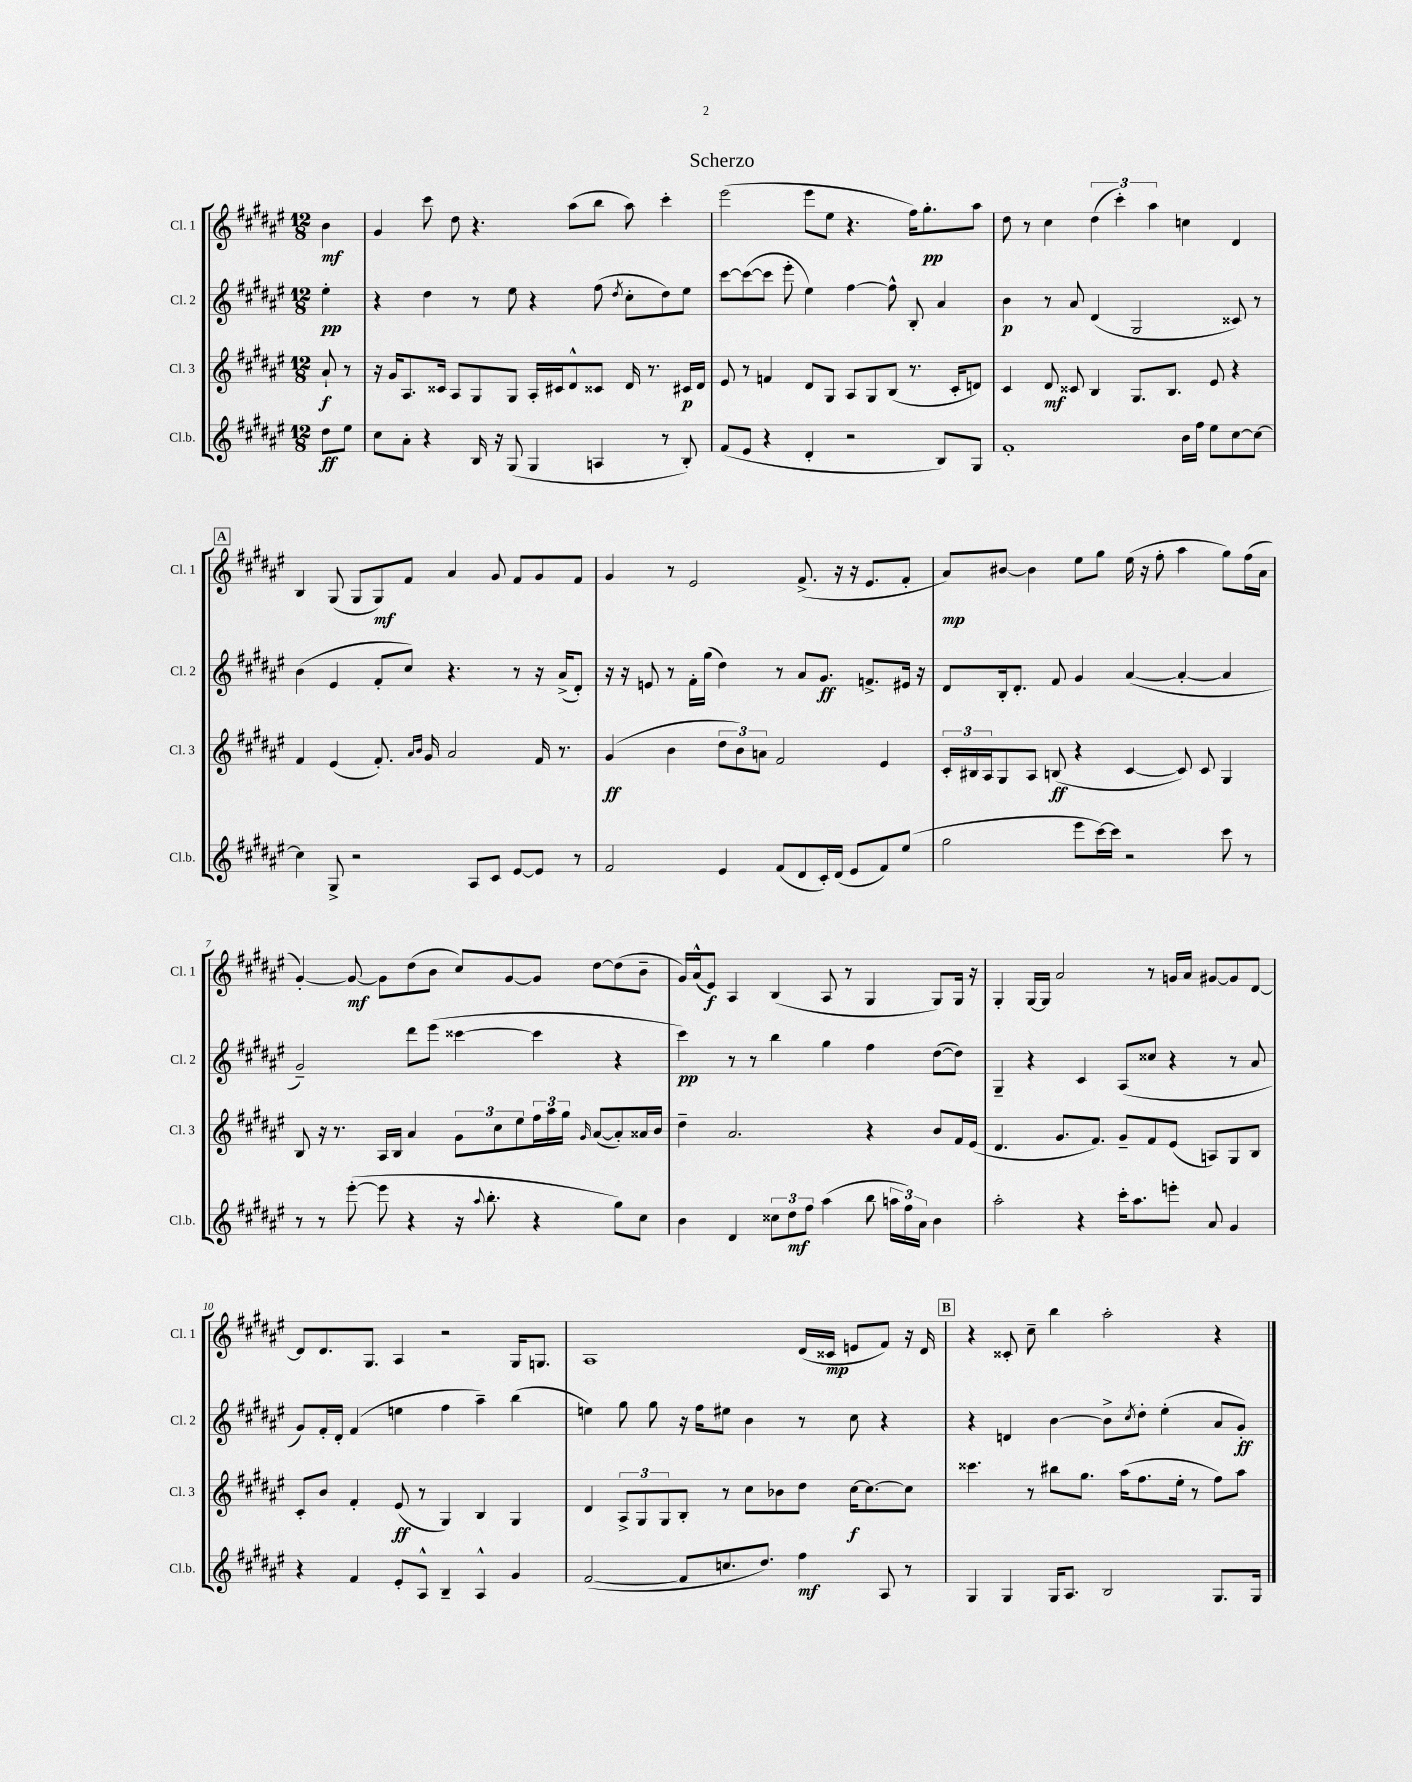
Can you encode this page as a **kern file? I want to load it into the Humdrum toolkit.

**kern	**kern	**kern	**kern
*staff4	*staff3	*staff2	*staff1
*clefG2	*clefG2	*clefG2	*clefG2
*k[f#c#g#d#a#e#]	*k[f#c#g#d#a#e#]	*k[f#c#g#d#a#e#]	*k[f#c#g#d#a#e#]
*M12/8	*M12/8	*M12/8	*M12/8
8dd#	8a#`	4ee#'	4b
8ee#	8r	.	.
=	=	=	=
8cc#	16r	4r	4g#
.	16g#	.	.
8a#'	8.A#	.	.
4r	.	4dd#	8ccc#
.	16c##	.	.
.	8A#	.	8dd#
16B	8G#	8r	4.r
16r	.	.	.
(8G#	8G#	8ee#	.
4G#	16A#'	4r	.
.	16c#	.	.
.	8d#^^	.	(8aa#
4A	8c##	(8ff#	8bb
.	.	8qdd#	.
.	16d#	8cc#'	8aa#)
.	8.r	.	.
8r	.	8dd#)	4ccc#'
8B')	16c#	8ee#	.
.	16d#	.	.
=	=	=	=
(8f#	8e#	[8ccc#	(2eee#
8e#	8r	(8ccc#_	.
4r	4f	8ccc#]	.
.	.	8eee#'	.
4d#'	8d#	4ee#)	8eee#
.	8G#	.	8ee#
2r	8A#	[4ff#	4.r
.	8G#	.	.
.	(8B	8ff#^^]	.
.	8.r	8B'	16ff#)
.	.	.	8.gg#'
8B)	.	4a#	.
.	16c#'	.	.
8G#	8d)	.	8aa#
=	=	=	=
1f#'	4c#	4b	8dd#
.	.	.	8r
.	8d#	8r	4cc#
.	8c##	8a#	.
.	4B	(4d#	(6dd#
.	.	.	6ccc#')
.	8.G#	2G#	.
.	.	.	6aa#
.	8.B	.	.
16b	.	.	4cc
16ff#	.	.	.
8ee#	8e#	.	.
[8cc#	4r	8c##)	4d#
8cc#_	.	8r	.
=	=	=	=
4cc#]	4f#	(4b	4B
8G#^	(4e#	4e#	(8G#
2r	.	.	8G#
.	8.f#')	8f#'	8G#)
.	.	8cc#)	8f#
.	16qqa#	.	.
.	16qqb	.	.
.	16g#	.	.
.	2a#	4.r	4a#
8A#	.	.	.
8c#	.	.	8g#
[8e#	.	8r	8f#
8e#]	16f#	16r	8g#
.	8.r	(16a#^	.
8r	.	8d#')	8f#
=	=	=	=
2f#	(4g#	16r	4g#
.	.	16r	.
.	.	8e	.
.	4b	8r	8r
.	.	16f#'	2e#
.	.	(16gg#	.
4e#	12dd#	4dd#)	.
.	12b)	.	.
.	12a	.	.
(8f#	2f#	8r	.
8d#	.	8a#	(8.f#^
16c#')	.	8.g#	.
(16d#	.	.	16r
8e#	.	.	16r
.	.	8.f^	8.e#
8f#)	4e#	.	.
(8ee#	.	16e#	8f#'
.	.	16r	.
=	=	=	=
2gg#	24c#'	8d#	8a#)
.	24B#	.	.
.	24A#	.	.
.	8G#	16B'	[8b#
.	.	8.d#'	.
.	8A#	.	4b#]
.	(8B	8f#	.
8eee#	4r	4g#	8ee#
[16ccc#)	.	.	8gg#
16ccc#]	.	.	.
2r	[4c#	([4a#	(16ee#
.	.	.	16r
.	.	.	8ff#'
.	8c#])	4a#'_	4aa#
.	8c#	.	.
8ccc#	4G#	4a#]	8gg#)
8r	.	.	(16ff#
.	.	.	16a#
=	=	=	=
8r	8B	2g#~)	[4g#')
8r	16r	.	.
.	8.r	.	.
([8eee#'	.	.	8g#_
8eee#]	16A#	.	8g#]
.	16B	.	.
4r	4a#	8ddd#	(8dd#
.	.	(8eee#	8b
16r	12g#	[4ccc##	8cc#)
8qqaa#	.	.	.
8.bb'	.	.	.
.	12cc#	.	.
.	.	.	[8g#
.	12ee#	.	.
4r	24ff#	4ccc##]	8g#]
.	24aa#	.	.
.	24gg#	.	.
.	16qqg#	.	.
.	([8a#	.	[8dd#
8gg#)	8a#'])	4r	(8dd#]
8cc#	16a##	.	8b~
.	16b	.	.
=	=	=	=
4b	4dd#~	4ccc#)	16g#)
.	.	.	(16a#^^
.	.	.	8e#)
4d#	2.a#	8r	4A#
.	.	8r	.
12cc##	.	4bb	(4B
12dd#	.	.	.
12ff#	.	.	.
(4aa#	.	4gg#	8A#
.	.	.	8r
8bb	4r	4ff#	4G#
24aa	.	.	.
24ff#)	.	.	.
24a#	.	.	.
4b	8b	([8dd#	8G#)
.	16f#	8dd#])	16G#
.	(16e#	.	16r
=	=	=	=
2aa#'	4.d#	4G#~	4G#'
.	.	4r	[16G#
.	.	.	16G#]
.	8.g#	.	2a#
4r	.	4c#	.
.	8.f#)	.	.
16ccc#'	8g#~	(8A#	.
8.aa#	.	.	.
.	8f#	8cc##	8r
8eee'	(8e#	4r	16g
.	.	.	16a#
8a#	8A)	.	[8g#
4g#	8G#	8r	8g#]
.	8B	8a#	[8d#
=	=	=	=
4r	8c#'	8g#)	8d#]
.	8b	16f#'	8.d#
.	.	16d#'	.
4f#	4f#'	(4f#	.
.	.	.	8.G#
8e#'	(8e#	4ee	4A#
8A#^^	8r	.	.
4B~	4G#)	4ff#	2r
4A#^^	4B	4aa#~)	.
4g#	4G#	(4bb	16G#
.	.	.	8.G
=	=	=	=
([2f#	4d#	4ee)	1A#
.	12A#^	8gg#	.
.	12G#	.	.
.	.	8gg#	.
.	12G#	.	.
8f#]	8B'	16r	.
.	.	16ff#	.
8.cc	8r	8ee#	.
.	8cc#	4b	.
8.dd#)	.	.	.
.	8b-	.	.
4ff#	8dd#	8r	(16d#
.	.	.	16c##
.	[16cc#	8cc#	8e
.	8.cc#_	.	.
8A#	.	4r	8f#)
8r	8cc#]	.	16r
.	.	.	16d#
=	=	=	=
4G#	4.ccc##	4r	4r
4G#	.	4d	8c##'
.	8r	.	8cc#~
16G#	8bb#	[4b	4bb
8.A#	.	.	.
.	8.gg#	.	.
2B	.	8b^]	2aa#'
.	(16aa#	.	.
.	.	8qcc#	.
.	8.ff#	8dd#'	.
.	.	(4ee#'	.
.	16ee#'	.	.
.	8r	.	.
8.G#	8ff#)	8a#	4r
.	8aa#	8g#')	.
16G#	.	.	.
==	==	==	==
*-	*-	*-	*-
